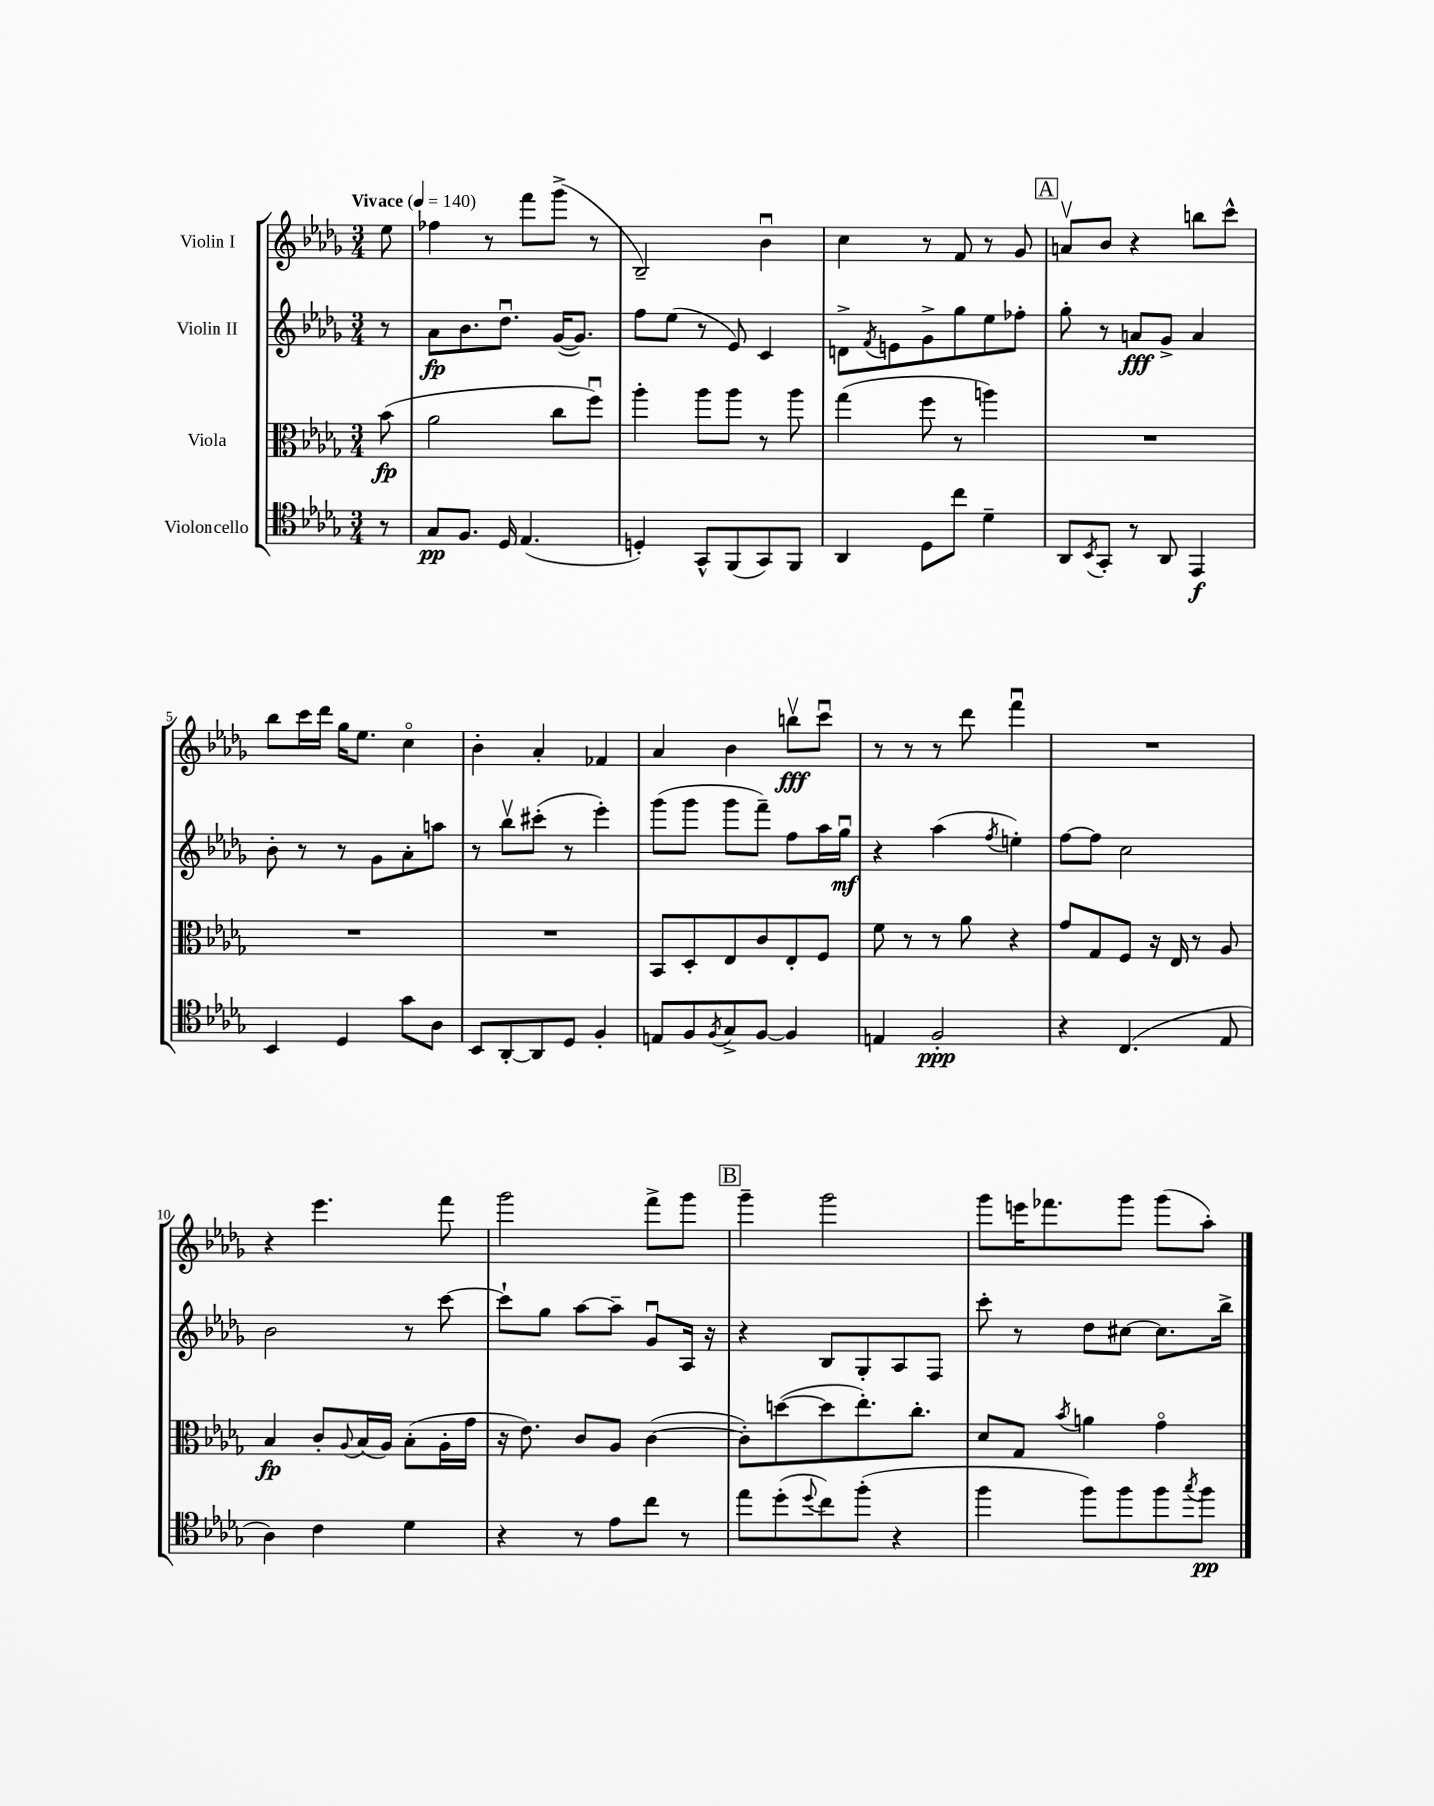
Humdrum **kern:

**kern	**kern	**kern	**kern
*staff4	*staff3	*staff2	*staff1
*clefC4	*clefC3	*clefG2	*clefG2
*k[b-e-a-d-g-]	*k[b-e-a-d-g-]	*k[b-e-a-d-g-]	*k[b-e-a-d-g-]
*M3/4	*M3/4	*M3/4	*M3/4
*MM140	*MM140	*MM140	*MM140
8r	(8b-	8r	8ee-
=	=	=	=
8G-	2a-	8a-	4ff-
8.F	.	8.b-	.
.	.	.	8r
16D-	.	8.dd-u	.
(4.E-	.	.	8fff
.	8cc	([16g-	(8ggg-^
.	.	8.g-])	.
.	8ffu)	.	8r
=	=	=	=
4D')	4aa-'	8ff	2B-~)
.	.	(8ee-	.
8GG-^^	8aa-	8r	.
(8FF	8aa-	8e-)	.
8GG-)	8r	4c	4b-u
8FF	8aa-	.	.
=	=	=	=
4AA-	(4gg-	8d^	4cc
.	.	8qf	.
.	.	8e	.
8D-	8ff	8g-^	8r
8cc	8r	8gg-	8f
4d-~	4aa)	8ee-	8r
.	.	8ff-'	8g-
=	=	=	=
8AA-	2.r	8gg-'	8av
8qBB-	.	.	.
8GG-'	.	8r	8b-
8r	.	8a	4r
8AA-	.	8g-^	.
4EE-	.	4a	8bb
.	.	.	8ccc^^
=	=	=	=
4BB-	2.r	8b-'	8bb-
.	.	8r	16ccc
.	.	.	16ddd-
4D-	.	8r	16gg-
.	.	.	8.ee-
.	.	8g-	.
8g-	.	8a-'	4cco
8A-	.	8aa	.
=	=	=	=
8BB-	2.r	8r	4b-'
[8AA-'	.	8bb-v	.
8AA-]	.	(8ccc#'	4a-'
8D-	.	8r	.
4F'	.	4eee-')	4f-
=	=	=	=
8E	8BB-	(8ggg-	4a-
8F	8D-'	8ggg-	.
8qF	.	.	.
8G-^	8E-	8ggg-	4b-
[8F	8c	8fff~)	.
4F]	8E-'	8ff	8bbv
.	8F	16aa-	8cccu
.	.	16gg-u	.
=	=	=	=
4E	8f	4r	8r
.	8r	.	8r
2F'	8r	(4aa-	8r
.	8a-	.	8ddd-
.	.	8qff	.
.	4r	4ee')	4fffu
=	=	=	=
4r	8g-	[8ff	2.r
.	8G-	8ff]	.
(4.C	8F	2cc	.
.	16r	.	.
.	16E-	.	.
.	8r	.	.
8E-	8A-	.	.
=	=	=	=
4A-)	4B-	2b-	4r
4c	8c'	.	4.eee-
.	8qqA-	.	.
.	(16B-	.	.
.	16A-)	.	.
4d-	(8B-'	8r	.
.	16A-'	[8ccc	8fff
.	16g-	.	.
=	=	=	=
4r	16r	8ccc`]	2ggg-
.	8.e-)	.	.
.	.	8gg-	.
8r	8c	[8aa-	.
8e-	8A-	8aa-~]	.
8cc	([4c	8g-u	8fff^
8r	.	16A-	8ggg-
.	.	16r	.
=	=	=	=
8ee-	8c'])	4r	4ggg-~
(8dd-'	([8dd	.	.
8qqdd-	.	.	.
8cc)	8dd]	8B-	2ggg-
(8ff'	8.ee-')	8G-'	.
4r	.	8A-	.
.	8.cc'	.	.
.	.	8F	.
=	=	=	=
4ff	8d-	8ccc'	8ggg-
.	8G-	8r	16eee
.	.	.	8.fff-
.	8qb-	.	.
8ff)	4a	8dd-	.
8ff	.	[8cc#	8ggg-
8ff	4g-o	8.cc#]	(8ggg-
8qgg-	.	.	.
8ff	.	.	8aa-')
.	.	16bb-^	.
==	==	==	==
*-	*-	*-	*-
